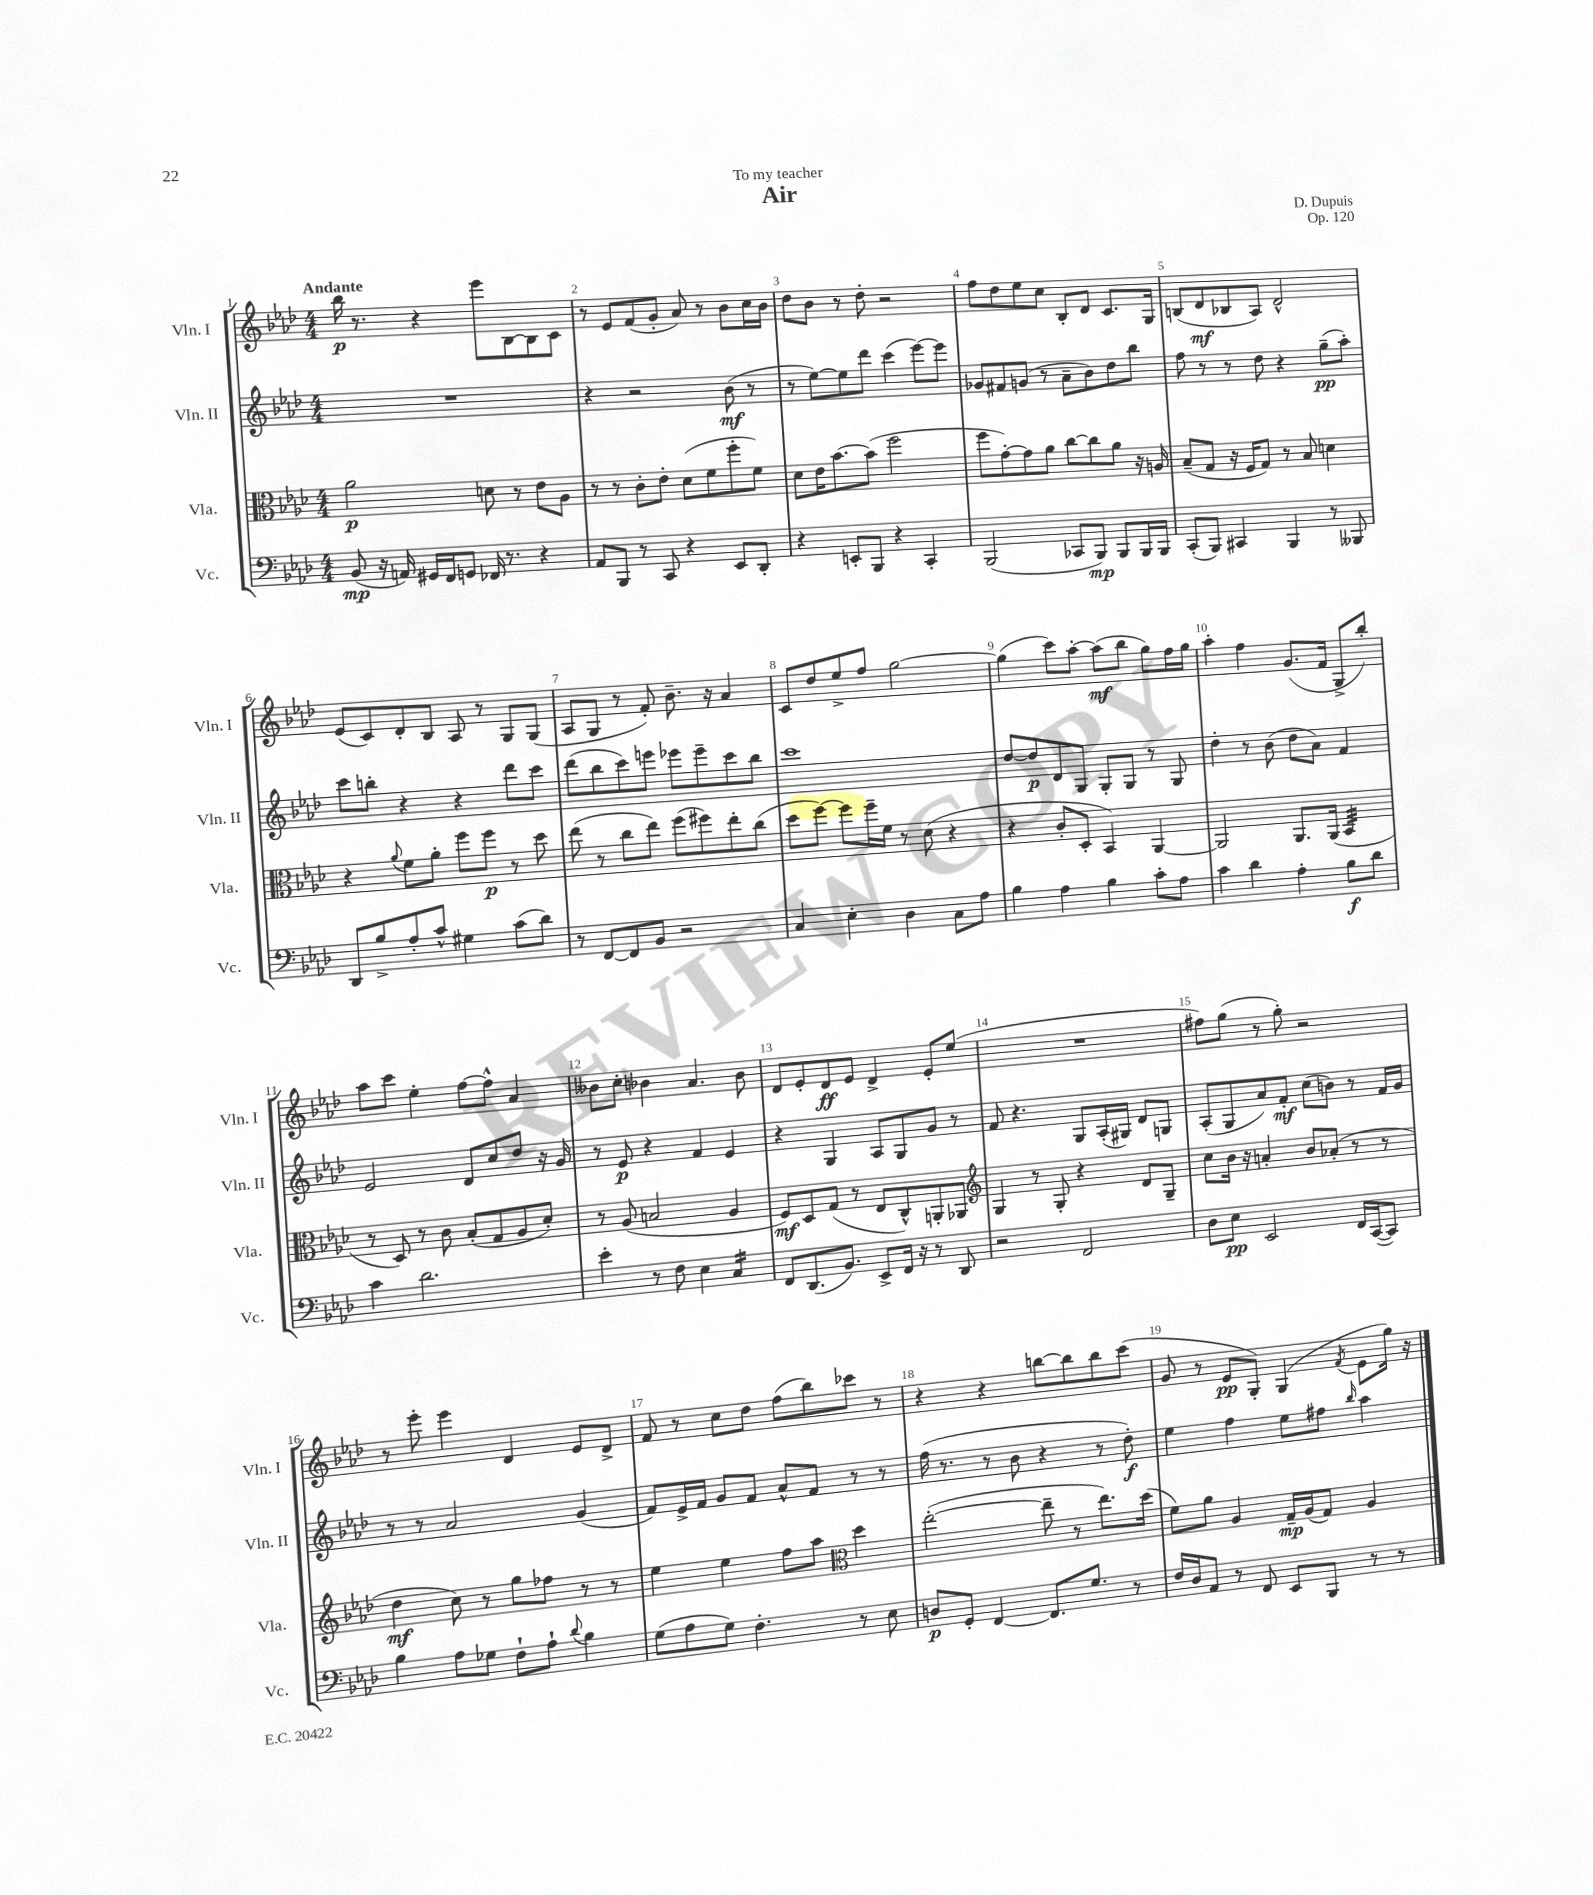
\header { title = "Air" composer = "D. Dupuis" dedication = "To my teacher" opus = "Op. 120" }
<<
\new StaffGroup <<
\new Staff = "s0" \with { instrumentName = "Vln. I" shortInstrumentName = "Vln. I" } {
    \clef treble \key aes \major \numericTimeSignature \time 4/4 \tempo "Andante"
    bes''16\p r8. r4 ees'''8 bes8~ bes8 c'8 |
    r8 ees'8 f'8( g'8-. aes'8) r8 bes'8 c''16 bes'16 |
    des''8 bes'8 r8 des''8-. r2 |
    f''8 des''8 ees''8 c''8 bes8-. des'8 c'8. g16 |
    b8( des'8\mf bes8 aes8) des'2-^ |
    ees'8( c'8) des'8-. bes8 aes8 r8 g8 g8( |
    aes8 g8 r8 f'8-.) bes'8.-- r16 aes'4 |
    c'8 des''8 ees''8-> f''8 g''2~ |
    g''4( c'''8) aes''8~-. aes''8\mf( bes''8 g''8) f''16 g''16 |
    aes''4-. f''4 g'8.( f'16 g8-> bes''8-.) |
    aes''8 c'''8 ees''4-. f''8~ f''8-^ aes'4 |
    beses'8 c''8-. bes'4 aes'4. bes'8 |
    des'8 ees'8-. des'8\ff ees'8 des'4-> ees'8-. ees''8( |
    R1 |
    fis''8) g''8( r8 g''8-.) r2 |
    r8 ees'''8-. ees'''4 des'4 ees'8 des'8-> |
    f'8 r8 c''8 des''8 f''8( bes''8) ces'''8 r8 |
    r4 r4 b''8~ b''8 b''8 c'''8( |
    g'8 r8 ees'8\pp g8-.) g4( \acciaccatura { f'8 } ees'8 g''16) r16 \bar "|." |
}
\new Staff = "s1" \with { instrumentName = "Vln. II" shortInstrumentName = "Vln. II" } {
    \clef treble \key aes \major \numericTimeSignature \time 4/4
    R1 |
    r4 r2 bes'8\mf( r8 |
    r8 ees''8~) ees''8 des'''8 c'''4( ees'''8~) ees'''8 |
    ges'8 fis'8 g'8( r8 aes'8-- bes'8) des''8 bes''8 |
    f''8 r8 r8 des''8 r4 g''8--\pp( aes''8-.) |
    c'''8 b''8-. r4 r4 des'''8 c'''8 |
    des'''8( bes''8 c'''8) e'''8 ees'''8 ees'''8-- c'''8 bes''8 |
    c'''1 |
    des''8~ des''8\p des'8 g8 g8-. g8 r8 g8 |
    des''4-. r8 bes'8( des''8 aes'8) f'4 |
    ees'2 des'8 c''8 des''8 r16 g'16 |
    r8 ees'8\p r4 f'4 ees'4 |
    r4 g4 aes8 g8 g'8 r8 |
    f'8 r4. g8 aes16-.( gis16) des'8 g8 |
    aes8-.( g8 aes'8) f'8-.\mf c''8( b'8) r8 f'16 g'16 |
    r8 r8 aes'2 g'4( |
    f'8) ees'16-> f'16 g'8 f'8 aes'8-^ f'8 r8 r8 |
    f''16( r8. r8 bes'8 r4 r8 des''8-.\f) |
    ees''4 f''4 ees''8 fis''8 \grace { bes''16 } aes''4 \bar "|." |
}
\new Staff = "s2" \with { instrumentName = "Vla." shortInstrumentName = "Vla." } {
    \clef alto \key aes \major \numericTimeSignature \time 4/4
    aes'2\p d'8 r8 ees'8 aes8 |
    r8 r8 c'8-. ees'8-. des'8( f'8 f''8-. f'8) |
    des'8 ees'16 bes'8.~ bes'8( f''2 |
    f''8 g'8~-.) g'8 aes'8 c''8~ c''8 aes'8 r16 a16 |
    bes8--( g8 r16 f16 g8) r8 bes8 d'4 |
    r4 \appoggiatura { aes'8 } f'8 aes'8-. f''8 f''8\p r8 des''8 |
    ees''8( r8 c''8 ees''8) f''8( fis''8) ees''8-. c''8( |
    des''8 f''8~) f''8 f''16-- f'16 r8 des'8( r4 |
    r4 c'8-. des8-. bes,4) aes,4~ |
    aes,2 aes,8. aes,16( bes,4:32 |
    r8 des8) r8 c'8 bes8-.( g8 aes8 des'8-.) |
    r8 aes8( b2 aes4 |
    f8\mf) des8 g8( r8 ees8 c8-^) a,8-. aes,8 |
    \clef treble g4 r8 g8-. r4 des'8 g8-- |
    c''8 bes'16 r16 a'4-. bes'8 aes'8-.( r8 r8 |
    des''4\mf c''8) r8 g''8 fes''8 r8 r8 |
    ees''4 ees''4 f''8 aes''8 \clef alto des''4 |
    ees''2~-.( ees''8-- r8 ees''8.) des''16( |
    f'8) aes'8 aes4 g16--\mp aes16( g8) aes4 \bar "|." |
}
\new Staff = "s3" \with { instrumentName = "Vc." shortInstrumentName = "Vc." } {
    \clef bass \key aes \major \numericTimeSignature \time 4/4
    bes,8\mp( r16 a,16) gis,16 f,16 g,8 fes,16 r8. r4 |
    aes,8 bes,,8 r8 c,8 r4 ees,8 des,8-. |
    r4 e,8-. bes,,8 r4 c,4-. |
    bes,,2( ces,8 bes,,8\mp) bes,,8 bes,,16 bes,,16 |
    c,8-.( bes,,8) cis,4 bes,,4 r8 beses,,8 |
    des,8 bes8-> aes8-. c'8-^ gis4 c'8( des'8) |
    r8 f,8~ f,8 bes,8 r2 |
    c4 ees4-. des4 c8 aes8 |
    bes4 aes4 bes4 c'8-. aes8 |
    c'4 des'4 aes4-. bes8\f des'8 |
    c'4 des'2. |
    ees'4-. r8 f8 ees4 c4:16 |
    f,8 des,8.( bes,8.) ees,8-> f,16 r16 r8 des,8 |
    r2 f,2 |
    des8 ees8\pp ees,2 f,16 c,16~( c,8) |
    bes4 aes8 ges8 f8-! aes8-! \appoggiatura { des'8 } bes4 |
    g8( aes8 g8) f4.-. r8 ees8 |
    d8\p g,8-. f,4~ f,8. g8. r8 |
    f16 des16 aes,8 r8 f,8 ees,8 bes,,8 r8 r8 \bar "|." |
}
>>
>>
\layout { \context { \Score \override BarNumber.break-visibility = ##(#f #t #t) barNumberVisibility = #all-bar-numbers-visible } }
